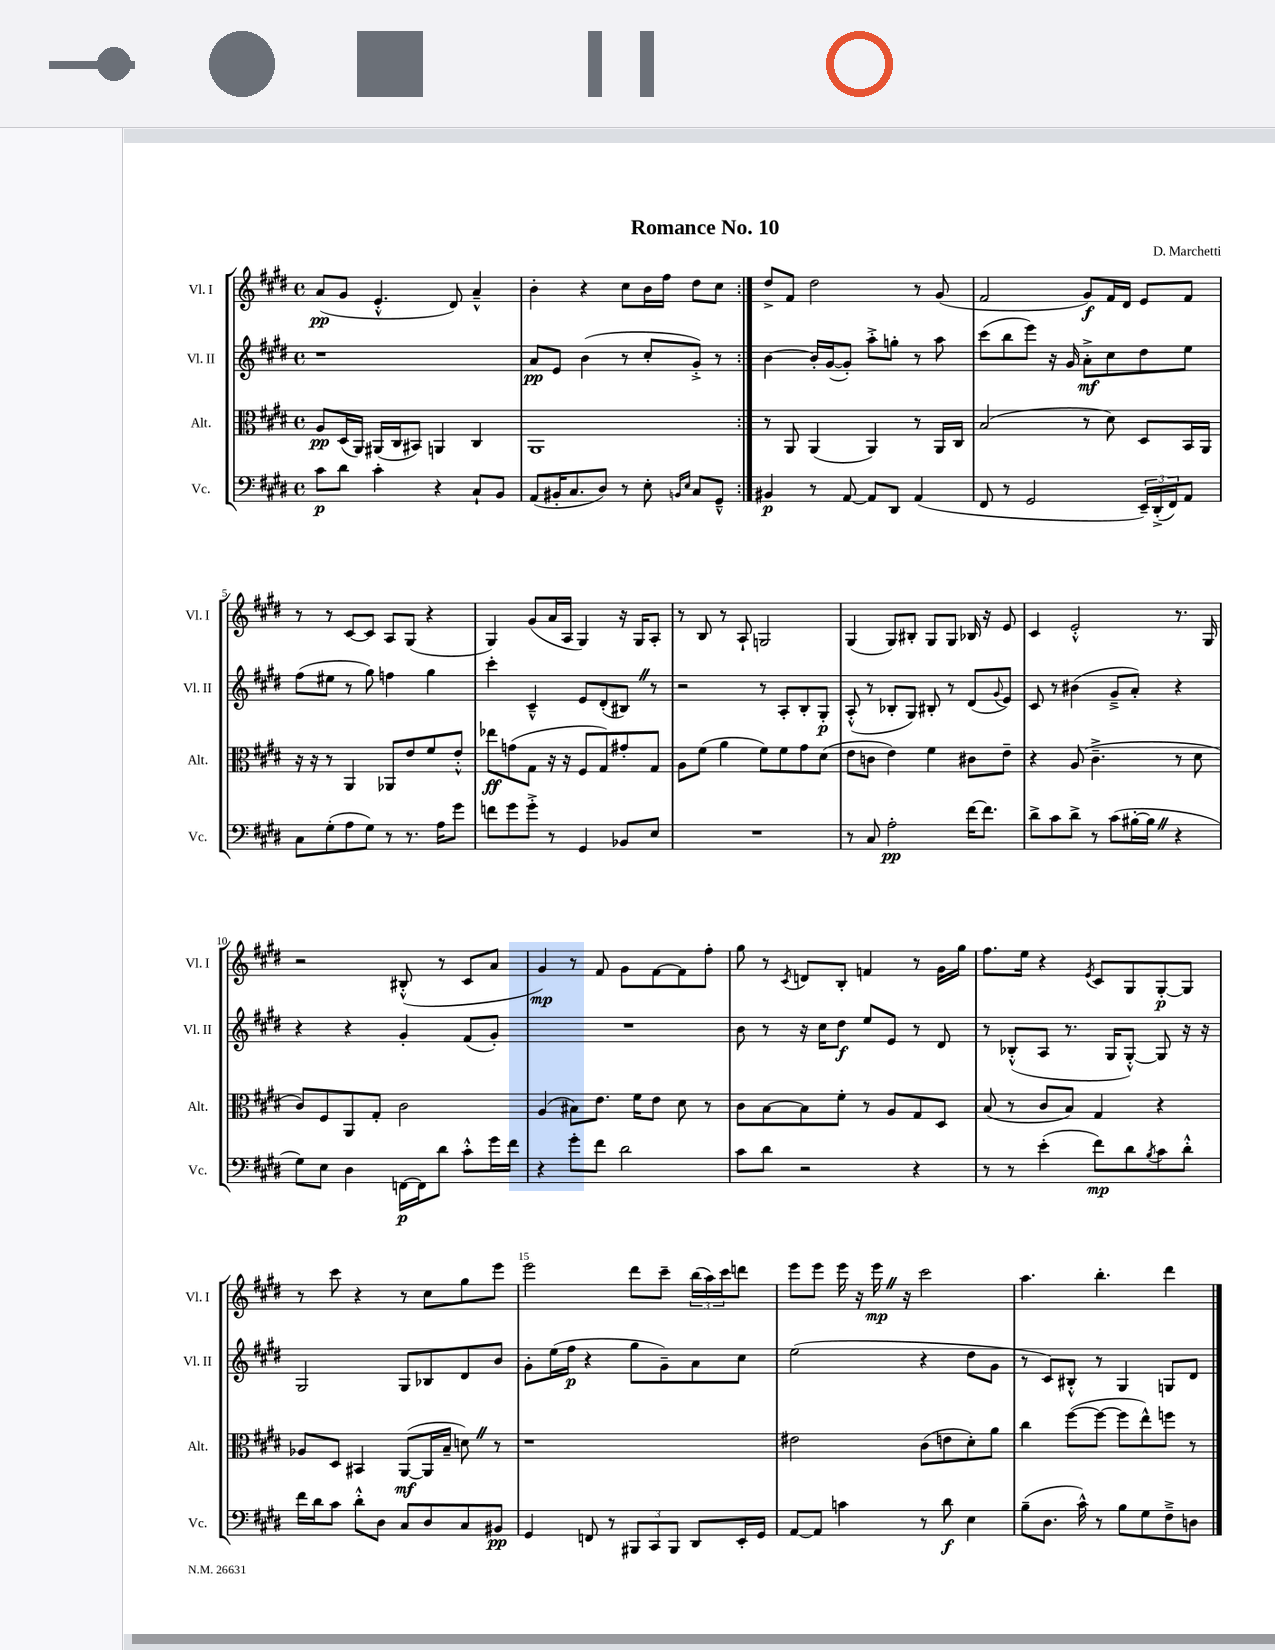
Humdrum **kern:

**kern	**kern	**kern	**kern
*staff4	*staff3	*staff2	*staff1
*clefF4	*clefC3	*clefG2	*clefG2
*k[f#c#g#d#]	*k[f#c#g#d#]	*k[f#c#g#d#]	*k[f#c#g#d#]
*M4/4	*M4/4	*M4/4	*M4/4
*met(c)	*met(c)	*met(c)	*met(c)
8c#	8A	1r	(8a
8d#	(16D#	.	8g#
.	16AA)	.	.
4c#'	(16AA#	.	4.e'^^
.	16C#	.	.
.	8BB#)	.	.
4r	4AA	.	.
.	.	.	8d#)
8C#`	4C#	.	4a~^^
8BB	.	.	.
=	=	=	=
(8AA	1AA	8a	4b'
16BB#'	.	8e	.
8.C#	.	.	.
.	.	(4b	4r
8D#)	.	.	.
8r	.	8r	8cc#
8E'	.	8cc#'	16b
.	.	.	16ff#
16qqBB	.	.	.
16qqE	.	.	.
8C#	.	8g#'^)	8dd#
8GG#~^^	.	8r	8cc#
=:|!	=:|!	=:|!	=:|!
4BB#	8r	[4b	8dd#^
.	8AA	.	8f#
8r	(4AA	16b']	2dd#
.	.	([16g#	.
[8AA	.	8g#'])	.
8AA]	4AA)	8aa'^	.
8DD#	.	8gg'	.
(4AA	8r	8r	8r
.	16AA	8aa	(8g#
.	16C#	.	.
=	=	=	=
8FF#	(2B	(8ccc#	2f#
8r	.	8bb	.
2GG#	.	8eee)	.
.	.	16r	.
.	.	16g#	.
.	8r	8a'^	8g#)
.	8d#)	8cc#	16f#
.	.	.	16d#
24EE~)	8D#	8dd#	8e
(24DD#'^	.	.	.
24FF#)	.	.	.
8AA	16BB	8ee	8f#
.	16AA	.	.
=	=	=	=
8C#	16r	(8ff#	8r
.	16r	.	.
(8G#'	8r	8ee#	8r
8A	4AA	8r	[8c#
8G#)	.	8gg#)	8c#]
8r	8AA-	4ff	8A
8.r	8e	.	(8G#
.	8f#	4gg#	4r
16A	.	.	.
8g#	8e'^^	.	.
=	=	=	=
8f	8ee-	4ccc#'	4G#)
8g#	(8g	.	.
8g#'^	8G#	4c#~^^	(8g#
8r	16r	.	16a
.	16r	.	16A
4GG#	8F#	8e	4G#)
.	8G#)	(8d#'	.
8BB-	8g#'	8B#)	16r
.	.	.	16G#
8E	8G#	8r	8A'
=	=	=	=
1r	8A	2r	8r
.	(8f#	.	8B
.	4a	.	8r
.	.	.	8A`
.	8f#)	8r	2G
.	8f#	8A'	.
.	8g#	8B'	.
.	(8d#	8G#'	.
=	=	=	=
8r	8e	(8A'^^	(4G#
8C#	8c	8r	.
2A'	4e)	8B-'	8G#)
.	.	8G#)	8B#'
.	4f#	8B#'	8G#
.	.	8r	8G#
[16f#	8c#	(8d#	16B-
8.f#]	.	.	16r
.	.	8qqg#	.
.	8e~	8e)	8e
=	=	=	=
8d#^	4r	8c#	4c#
8c#	.	8r	.
8d#^	(8A	(4b#	2e'^^
8r	4.c#~^	.	.
(8c#	.	8g#~^	.
[16B#'	.	8a')	.
16B#]	.	.	.
4r	8r	4r	8.r
.	8d#	.	.
.	.	.	16G#
=	=	=	=
8G#)	8c#)	4r	2r
8E	8F#	.	.
4D#	8AA	4r	.
.	8G#'	.	.
[16FF	2c#	4g#'	(8B#'^^
16FF]	.	.	.
8d#	.	.	8r
8c#'^^	.	(8f#	8c#
16g#	.	8g#')	8a
16f#	.	.	.
=	=	=	=
4r	(4A	1r	4g#)
8g#'	8B#)	.	8r
8f#	8.e	.	8f#
2d#	.	.	8g#
.	16f#	.	.
.	8e	.	[8f#
.	8d#	.	8f#]
.	8r	.	8ff#'
=	=	=	=
8c#	8c#	8b	8gg#
8d#	[8B	8r	8r
.	.	.	8qc#
2r	8B]	16r	8d
.	.	16cc#	.
.	8f#'	8dd#	8B'
.	8r	8ee	4f
.	8A	8e	.
4r	8G#	8r	8r
.	8D#	8d#	16g#
.	.	.	16gg#
=	=	=	=
8r	(8B	8r	8.ff#
8r	8r	(8B-'^^	.
.	.	.	16ee
(4e'	8c#	8A	4r
.	8B)	8.r	.
.	.	.	8qe
8f#)	4G#	.	8c#
.	.	16G#	.
8d#	.	[8G#'^^)	8G#
8qB	.	.	.
8c#	4r	8G#]	[8G#'
8d#'^^	.	16r	8G#]
.	.	16r	.
=	=	=	=
16f#	8A-	2G#	8r
16d#	.	.	.
8c#	8D#	.	8ccc#
8d#'^^	4BB#	.	4r
8D#	.	.	.
8C#	([8AA	8G#	8r
8D#	16AA]	8B-	8cc#
.	16B~	.	.
8C#	8d)	8d#	8gg#
8BB#	8r	8b	8eee
=	=	=	=
4GG#	1r	8g#'	2eee
.	.	(16ee	.
.	.	16ff#	.
8FF	.	4r	.
8r	.	.	.
12BBB#	.	8gg#	8ddd#
12CC#	.	.	.
.	.	8g#~)	8ccc#~
12BBB#	.	.	.
8DD#	.	8a	(24bb
.	.	.	24aa)
.	.	.	24ccc#
16EE'	.	8cc#	8ddd
16GG#	.	.	.
=	=	=	=
[8AA	2e#	(2ee	8eee
8AA]	.	.	8eee
4c	.	.	16eee
.	.	.	16r
.	.	.	16eee
.	.	.	16r
8r	(8c#	4r	2ccc#
8d#	8e	.	.
4E	8d#')	8dd#	.
.	8a	8g#	.
=	=	=	=
(8B~	4cc#	8r	4.aa
8.D#	.	8c#)	.
.	([8ff#	8B#'^^	.
16c#^^)	.	.	.
8r	8ff#_	8r	4.bb'
8B	8ff#]	4G#	.
8G#	8ee^^)	.	.
8F#~^	8ff	8G	4ddd#
8D	8r	8d#	.
==	==	==	==
*-	*-	*-	*-
